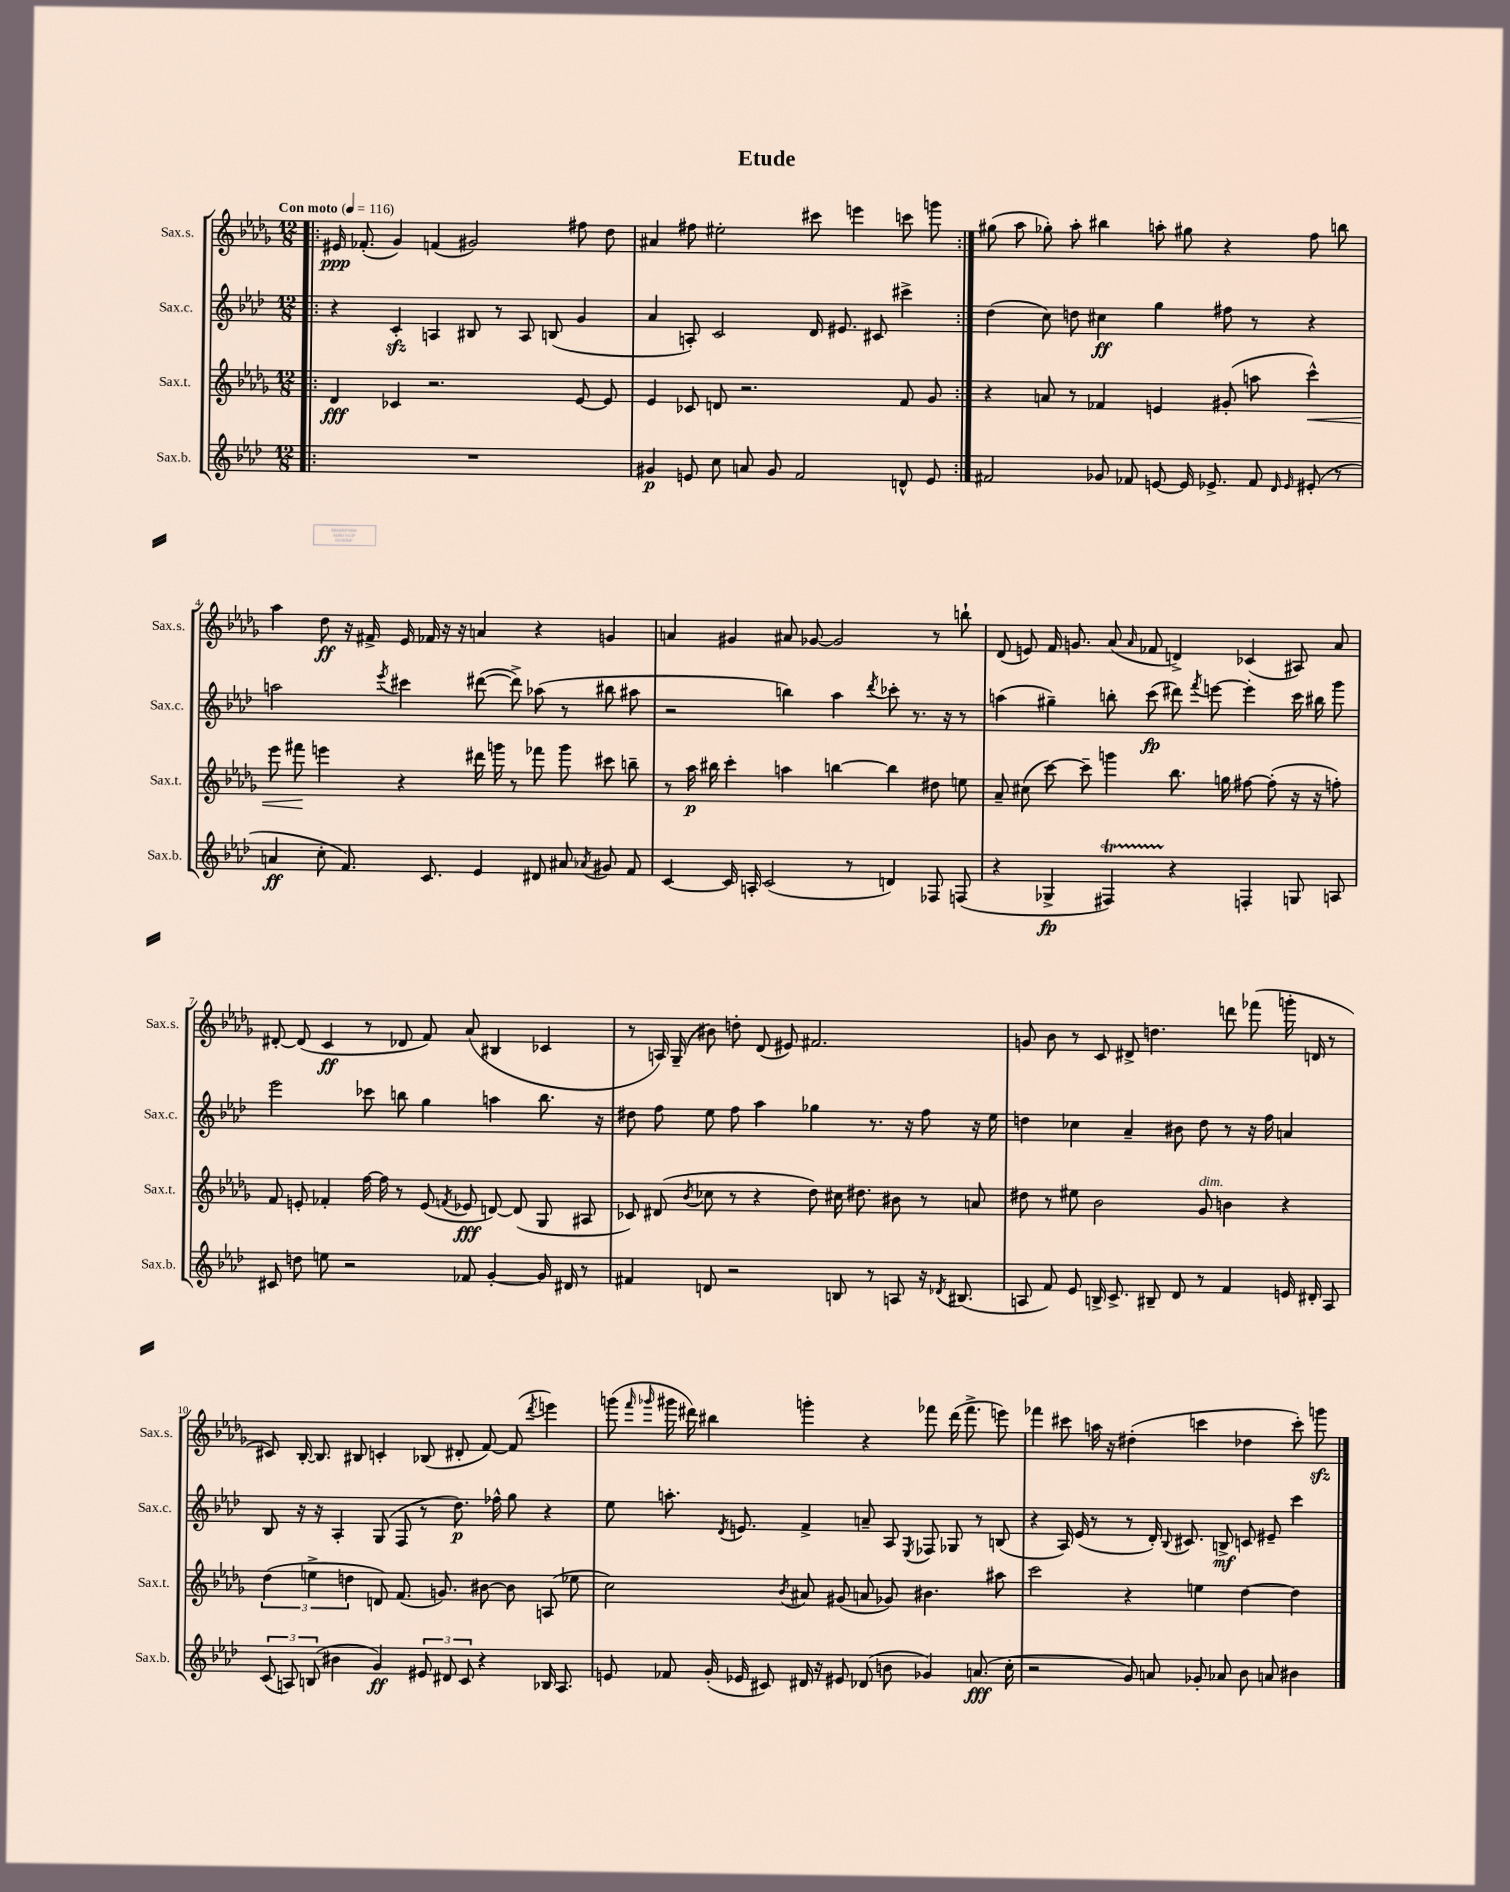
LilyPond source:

\header { title = "Etude" }
<<
\new StaffGroup <<
\new Staff = "s0" \with { instrumentName = "Sax.s." shortInstrumentName = "Sax.s." } {
    \clef treble \key des \major \numericTimeSignature \time 12/8 \tempo "Con moto" 4 = 116
    \autoBeamOff \repeat volta 2 { \bar ".|:" eis'16\ppp fes'8.-.( ges'4) f'4( gis'2) fis''8 des''8 |
    ais'4 fis''8 eis''2-. cis'''8 e'''4 c'''8 g'''8 | }
    gis''8( aes''8 ges''8-.) aes''8-. bis''4 a''8-. gis''8 r4 f''8 b''8 |
    aes''4 des''8\ff r16 fis'16-> ees'16 fes'16 r16 r16 a'4 r4 g'4 |
    a'4 gis'4 ais'8 ges'8~ ges'2 r8 b''8-! |
    des'8( e'8) f'16 g'8. aes'8( \grace { aes'16 } fes'8 d'4->) ces'4( ais8) aes'8 |
    dis'8~-. dis'8( c'4\ff r8 des'8 f'8) aes'8( bis4 ces'4 |
    r8 a16) ges16--( bis'8) d''8-. des'8( eis'8) fis'2. |
    g'8 bes'8 r8 c'8 dis'8-> d''4. d'''8 fes'''8( g'''16-. d'16 r8 |
    cis'8) bes16~-. bes8. bis8 c'4-. bes8( dis'8-. f'8~) f'8( \acciaccatura { des'''8 } e'''4) |
    g'''8( \grace { f'''16 ges'''16 } gis'''16 dis'''16) bis''4 g'''4-. r4 fes'''8 dis'''16( fes'''8.-> e'''8) |
    fes'''4 cis'''8 a''16 r16 dis''4-.( c'''4 des''4 c'''8-.) g'''8\sfz \bar "|." |
}
\new Staff = "s1" \with { instrumentName = "Sax.c." shortInstrumentName = "Sax.c." } {
    \clef treble \key aes \major \numericTimeSignature \time 12/8
    \autoBeamOff \repeat volta 2 { \bar ".|:" r4 c'4-.\sfz a4 bis8 r8 a8 b8( g'4 |
    aes'4 a8-.) c'2 des'16 eis'8. cis'8 cis'''4-> | }
    des''4( c''8) d''8 cis''4\ff g''4 fis''8 r8 r4 |
    a''2 \acciaccatura { ees'''8 } cis'''4 dis'''8~( dis'''8->) aes''8( r8 bis''8 ais''8 |
    r2 b''4) aes''4 \acciaccatura { des'''8 } ces'''8-. r8. r16 r8 |
    a''4( gis''4--) b''8-. c'''8\fp( dis'''8) \acciaccatura { f'''8 } e'''8~ e'''4-. c'''16 bis''16 g'''8 |
    ees'''2 ces'''8 b''8 g''4 a''4 b''8. r16 |
    dis''8 f''8 ees''8 f''8 aes''4 ges''4 r8. r16 f''8 r16 ees''16 |
    d''4 ces''4 aes'4-- bis'8 d''8 r8 r16 f''16 a'4 |
    bes8 r16 r16 aes4-. g8( f8 r8 des''8.\p) fes''16-^ g''8 r4 |
    ees''8 a''8.-. \acciaccatura { des'8 } e'8. f'4-> a'8-- aes8 \acciaccatura { ees8 } fes8 ges8 r8 b8( |
    r4 aes16) ees'16( r8 r8 des'16-.) \appoggiatura { bes8 } cis'8. b8->\mf c'8 eis'8-- c'''4 \bar "|." |
}
\new Staff = "s2" \with { instrumentName = "Sax.t." shortInstrumentName = "Sax.t." } {
    \clef treble \key des \major \numericTimeSignature \time 12/8
    \autoBeamOff \repeat volta 2 { \bar ".|:" des'4\fff ces'4 r2. ees'8~ ees'8 |
    ees'4 ces'8 d'8 r2. f'8 ges'8 | }
    r4 a'8 r8 fes'4 e'4 gis'8-.( a''8 c'''4-^\<) |
    ees'''8 fis'''8\! e'''4 r4 dis'''16 g'''16 r8 fes'''8 g'''8 cis'''8 b''8-- |
    r8 aes''16\p bis''16 c'''4-. a''4 b''4~ b''4 dis''8 e''8 |
    aes'8-- cis''8( c'''8~) c'''8-- g'''4 bes''8. g''16 fis''8~ fis''8-.( r16 r16 f''8-.) |
    f'8 e'8-. fes'4-. f''16~ f''16 r8 e'8( \acciaccatura { f'8 } ees'8\fff d'8~) d'8( ges8 ais8 |
    ces'8) dis'8( \acciaccatura { bes'8 } ces''8 r8 r4 des''8) cis''16 dis''8. bis'8 r8 a'8 |
    dis''8 r8 eis''8 bes'2 ges'8^\markup { \italic "dim." } b'4 r4 |
    \tuplet 3/2 { des''4( e''4-> d''4 } d'8) f'8.( g'8.) bis'8~ bis'8 a8( ees''8 |
    c''2) \acciaccatura { bes'8 } ais'8 gis'8( a'8 ges'8) bis'4. ais''8 |
    c'''2 r4 e''4 des''4~ des''4 \bar "|." |
}
\new Staff = "s3" \with { instrumentName = "Sax.b." shortInstrumentName = "Sax.b." } {
    \clef treble \key aes \major \numericTimeSignature \time 12/8
    \autoBeamOff \repeat volta 2 { \bar ".|:" R1. |
    gis'4\p e'8 c''8 a'8 gis'8 f'2 d'8-^ e'8 | }
    fis'2 ges'8 fes'8 e'8~ e'16 ees'8.-> fes'8 \grace { des'16 ees'16 } eis'8-.( r8 |
    a'4\ff c''8-. f'8.) c'8. ees'4 dis'8 ais'8 \acciaccatura { aes'8 } gis'8 f'8 |
    c'4~ c'16 a16-. c'2( r8 d'4) fes8 f8( |
    r4 ges4->\fp fis4\startTrillSpan) r4\stopTrillSpan f4-. g8 a8 |
    cis'8 d''8 e''8 r2 fes'8 g'4~-. g'16 dis'16 r8 |
    fis'4 d'8 r2 b8 r8 a8 r16 \acciaccatura { des'8 } bis8.( |
    a8 f'8) ees'8 b16-> c'8.-> bis8-- des'8 r8 f'4 e'16 dis'16-. a8 |
    \tuplet 3/2 { c'8( a8) b8( } bis'4 g'4\ff) \tuplet 3/2 { eis'8 dis'8 c'8 } r4 bes16 a8. |
    e'8 fes'8 g'16-.( ees'16 cis'8) dis'16 r16 eis'8 des'8( b'8 ges'4) a'8.\fff( c''16-. |
    r2 g'8) a'8 ges'8-. aes'8 bes'8 a'8 bis'4 \bar "|." |
}
>>
>>
